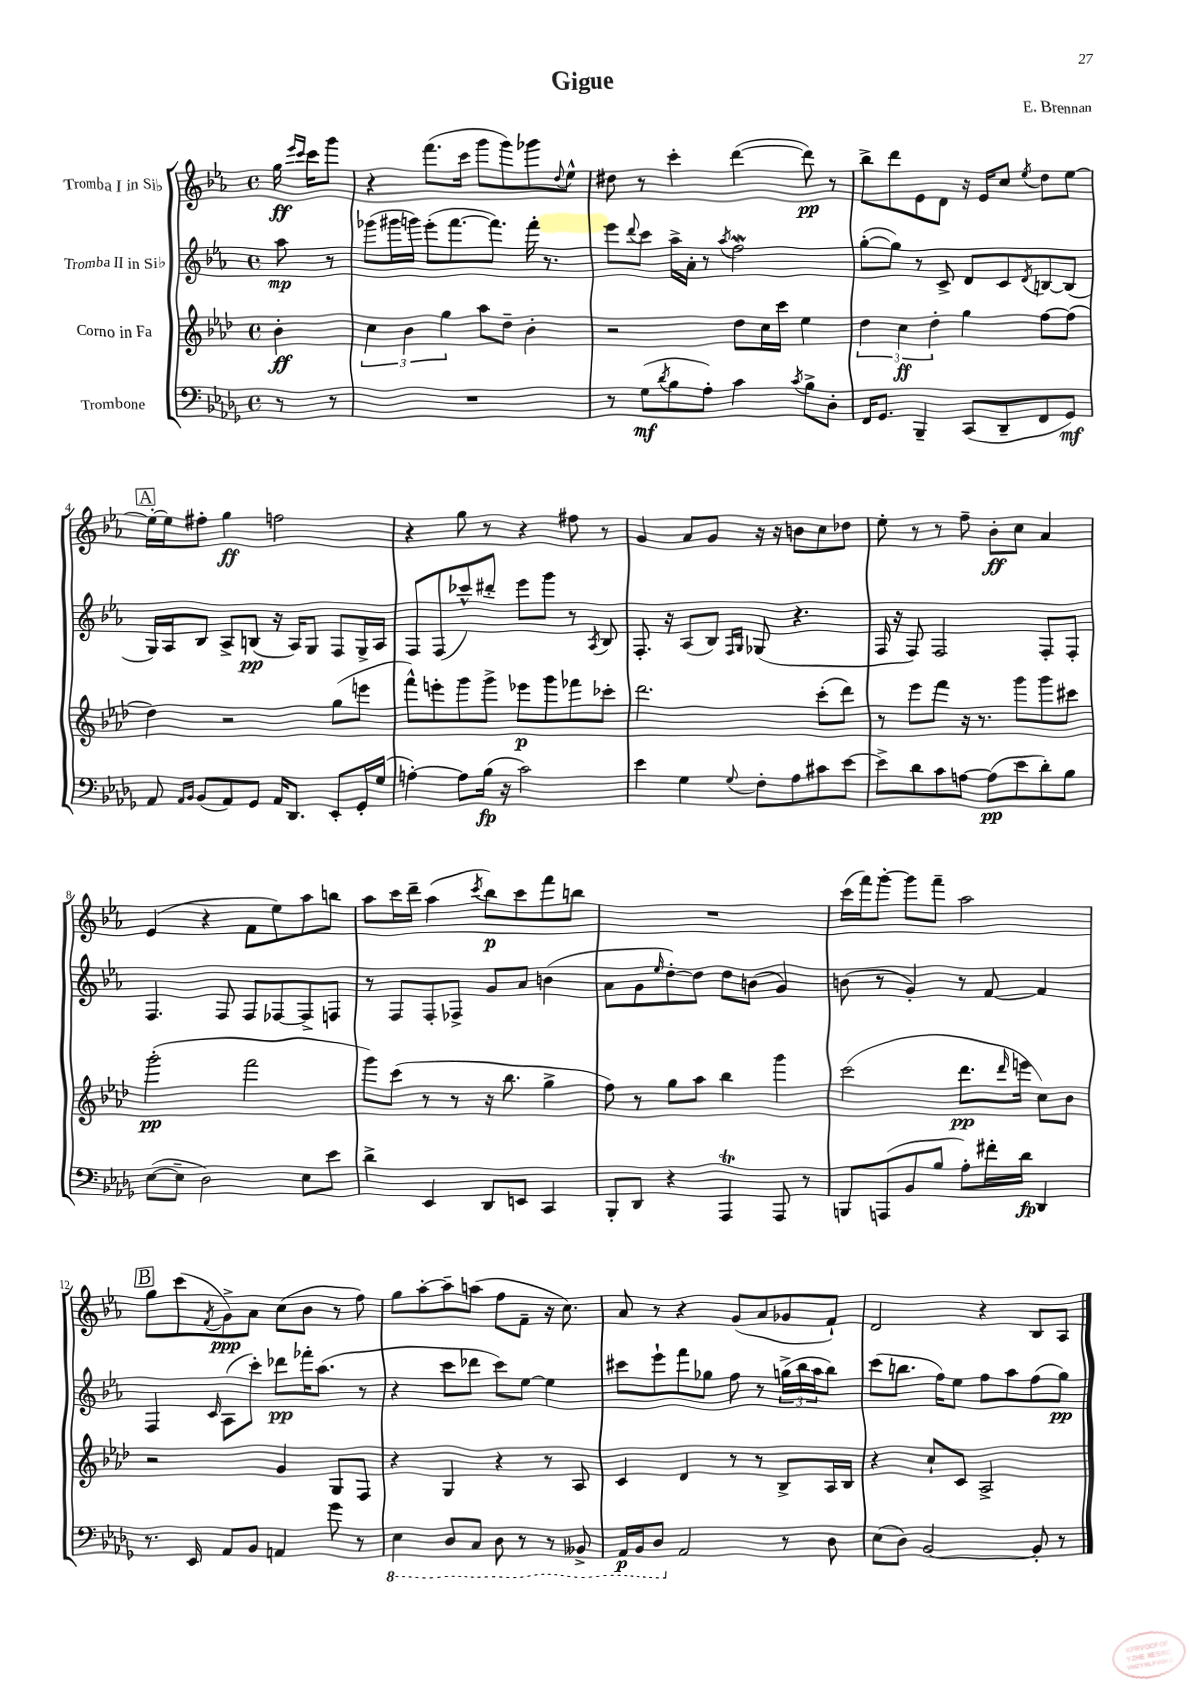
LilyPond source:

\header { title = "Gigue" composer = "E. Brennan" }
<<
\new StaffGroup <<
\new Staff = "s0" \with { instrumentName = "Tromba I in Sib" } {
    \clef treble \key ees \major \defaultTimeSignature \time 4/4 \partial 4
    g''16\ff \grace { ees'''16 c'''16 } c'''16 g'''8 |
    r4 f'''8.( c'''16 g'''8 g'''8) ges'''8 \appoggiatura { d''8 } ees''8-^ |
    dis''8 r8 c'''4-. d'''4~( d'''8\pp) r8 |
    bes''8-> d'''8 ees'8 d'8 r16 ees'16 c''8 \acciaccatura { ees''8 } d''8 ees''8~ |
    \mark \markup { \box "A" } ees''16~-. ees''16 fis''8-. g''4\ff f''2 |
    r4 g''8 r8 r4 fis''8 r8 |
    g'4 aes'8 g'8 r16 r16 b'8 c''8 des''8 |
    ees''8-. r8 r8 f''8-- bes'8-.\ff c''8 aes'4 |
    ees'4( r4 f'8 ees''8) aes''8 b''8 |
    aes''8 c'''16 d'''16-- aes''4( \acciaccatura { c'''8 } bes''8\p) c'''8 f'''8 b''8 |
    R1 |
    c'''16( f'''16) g'''8~-. g'''8 f'''8-- aes''2 |
    \mark \markup { \box "B" } g''8 c'''8( \acciaccatura { f'8 } g'8->\ppp) aes'8 c''8( bes'8 r8 f''8) |
    g''8 aes''8~-. aes''8-- a''8( f''8 f'8-- r16 c''8.) |
    aes'8 r8 r4 g'8( aes'8 ges'8 f'8-!) |
    d'2 r4 bes8 aes8 \bar "|." |
}
\new Staff = "s1" \with { instrumentName = "Tromba II in Sib" } {
    \clef treble \key ees \major \defaultTimeSignature \time 4/4 \partial 4
    aes''8\mp r8 |
    ges'''8( gis'''16 g'''16) ees'''8-.( f'''8.~ f'''8.) f'''16-. r8. |
    ees'''8 \appoggiatura { d'''8 } c'''8 aes''16-> aes'16-. r8 \acciaccatura { aes''8 } f''2\mordent |
    g''8~-.( g''8) r8 c'8-> d'8 c'8 \acciaccatura { d'8 } b8~ b8( |
    \mark \markup { \box "A" } g16) aes16 bes8 aes8-> b8\pp( r16 aes16) g8 f8 g16-> aes16 |
    f8 f8( ces'''8-^) dis'''8-. ees'''8 g'''8 r8 \acciaccatura { aes8 } bes8 |
    f8.-. r16 aes8( bes8) \grace { f16 g16 } ges8( r4. |
    f16 r16 f8) f2 f8-. f8-. |
    f4. f8 f8 fes8~ fes8-> f8 |
    r8 f8 f8-. fes8-> g'8 aes'8 b'4( |
    aes'8 g'8 \grace { ees''16 } d''8~-.) d''8 d''8 b'8( g'4) |
    b'8( r8 g'4-.) r8 f'8~ f'4 |
    \mark \markup { \box "B" } f4 \grace { c'16 } aes8( c'''8-.) des'''8\pp fes'''16-. aes''8.( r8 |
    r4 c'''8 des'''8 c'''8) ees''8~ ees''4 |
    cis'''8 ees'''8-! f'''8 ges''8 f''8 r8 \tuplet 3/2 { g''16->( bes''16 aes''16 } bes''8) |
    c'''8( b''8. f''16) ees''8 f''8 aes''8 f''8( g''8\pp) \bar "|." |
}
\new Staff = "s2" \with { instrumentName = "Corno in Fa" } {
    \clef treble \key aes \major \defaultTimeSignature \time 4/4 \partial 4
    bes'4-.\ff |
    \tuplet 3/2 { c''4 bes'4 g''4 } aes''8 des''8-- bes'4-. |
    r2 des''8 c''16 c'''16 ees''4 |
    \tuplet 3/2 { des''4 c''4\ff des''4-. } g''4 f''8~ f''8( |
    \mark \markup { \box "A" } des''4) r2 g''8( e'''8 |
    f'''8-^) e'''8-. g'''8 g'''8-> ees'''8\p g'''8 fes'''8 ces'''8-. |
    des'''2. c'''8-.( des'''8) |
    r8 ees'''8 f'''8 r16 r8. g'''8 g'''8 cis'''8 |
    g'''2-.\pp( f'''2 |
    g'''8) c'''8( r8 r8 r16 bes''8. g''4-> |
    f''8) r8 g''8 aes''8 bes''4 g'''4 |
    c'''2( des'''8.\pp \grace { des'''16 } e'''16 c''8) bes'8 |
    \mark \markup { \box "B" } r2 g'4 g8 f8 |
    r4 g4 r4 r8 aes8 |
    c'4 des'4 r8 r8 bes8-> aes16 bes16 |
    r4 c''8-! c'8 aes2-> \bar "|." |
}
\new Staff = "s3" \with { instrumentName = "Trombone" } {
    \clef bass \key des \major \defaultTimeSignature \time 4/4 \partial 4
    r8 r8 |
    R1 |
    r8 ges8\mf( \acciaccatura { des'8 } bes8 aes8-.) c'4 \acciaccatura { c'8 } bes8-> des8-. |
    f,16 ges,8. bes,,4-- c,8( des,8-- f,8 ges,8\mf) |
    \mark \markup { \box "A" } aes,8 \grace { aes,16 bes,16 } bes,8( aes,8) ges,8 aes,16 des,8. ees,8-. ges,16-. ges16( |
    a4~-.) a8 bes16\fp( r16 c'2) |
    ees'4 ges4 \appoggiatura { ges8 } f8-. aes8 cis'8 ees'8~ |
    ees'8-> des'8 c'8 a8~ a8\pp( ees'8 des'8-.) bes8 |
    ees8~( ees8-- des2) ees8 ees'8 |
    des'4-> ees,4 des,8 e,8 c,4 |
    bes,,8-. des,8 r4 aes,,4\trill aes,,8 r8 |
    b,,8 a,,8( bes,8 bes8 aes8-.) fis'16-. des'16\fp des,4 |
    \mark \markup { \box "B" } r8. ees,16 aes,8 bes,8 a,4 ges'8 r8 |
    \ottava #-1 ees,4 des,8 c,8 des,8 r8 r8 beses,,8-> |
    aes,,16\p bes,,16 des,8 \ottava #0 aes,2 r8 des8 |
    ees8( des8) bes,2~ bes,8-. r8 \bar "|." |
}
>>
>>
